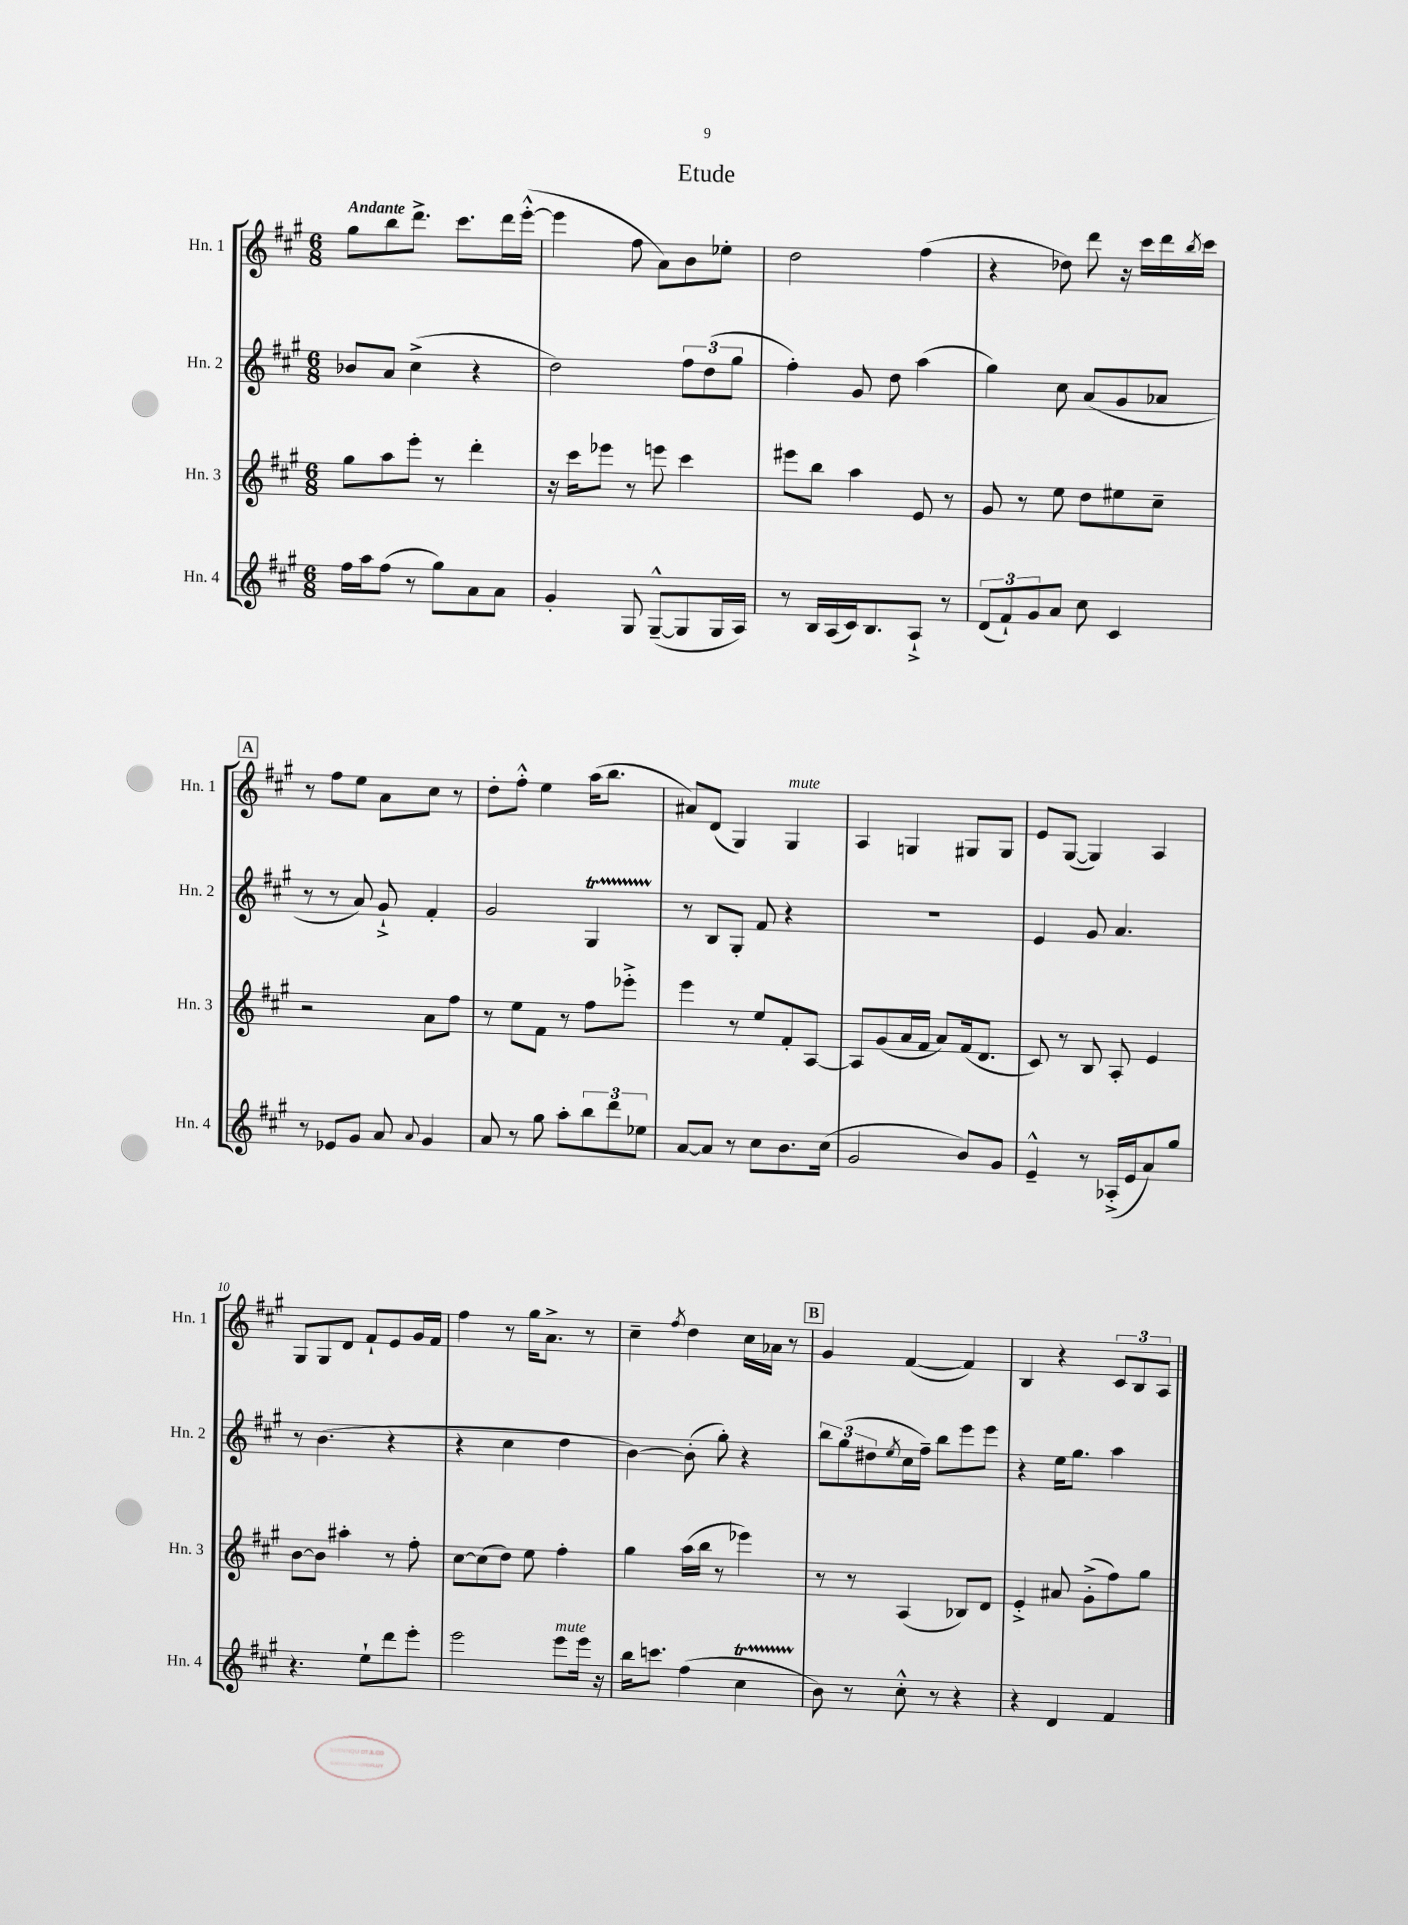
\header { title = "Etude" }
<<
\new StaffGroup <<
\new Staff = "s0" \with { instrumentName = "Hn. 1" shortInstrumentName = "Hn. 1" } {
    \clef treble \key a \major \numericTimeSignature \time 6/8 \tempo "Andante"
    gis''8 b''8 d'''8.-> cis'''8. d'''16 e'''16~-.-^( |
    e'''4 fis''8 a'8) b'8 ees''8-. |
    d''2 fis''4( |
    r4 des''8) d'''8 r16 cis'''16 d'''16 \acciaccatura { b''8 } cis'''16 |
    \mark \markup { \box "A" } r8 fis''8 e''8 a'8 cis''8 r8 |
    d''8-. fis''8-.-^ e''4 a''16( b''8. |
    ais'8) d'8( gis4) gis4^\markup { \italic "mute" } |
    a4 g4 gis8 gis8 |
    e'8 gis8~( gis4) a4 |
    gis8 gis8 d'8 fis'8-! e'8 gis'16 fis'16 |
    fis''4 r8 gis''16 a'8.-> r8 |
    cis''4-- \acciaccatura { fis''8 } d''4 cis''16 aes'16 r8 |
    \mark \markup { \box "B" } gis'4 fis'4~( fis'4) |
    b4 r4 \tuplet 3/2 { cis'8 b8 a8 } \bar "|." |
}
\new Staff = "s1" \with { instrumentName = "Hn. 2" shortInstrumentName = "Hn. 2" } {
    \clef treble \key a \major \numericTimeSignature \time 6/8
    bes'8 a'8 cis''4->( r4 |
    d''2) \tuplet 3/2 { fis''8 d''8( gis''8 } |
    fis''4-.) gis'8 d''8 a''4( |
    gis''4) cis''8 a'8( gis'8 aes'8 |
    \mark \markup { \box "A" } r8 r8 a'8) gis'8-!-> fis'4-. |
    gis'2 gis4\startTrillSpan |
    r8\stopTrillSpan b8 gis8-. fis'8 r4 |
    R2. |
    e'4 gis'8 a'4. |
    r8 b'4.( r4 |
    r4 cis''4 d''4 |
    b'4~) b'8-.( gis''8-.) r4 |
    \mark \markup { \box "B" } \tuplet 3/2 { b''8 gis''8( dis''8 } \acciaccatura { e''8 } cis''16 fis''16--) b''8 e'''8 e'''8 |
    r4 e''16 gis''8. a''4 \bar "|." |
}
\new Staff = "s2" \with { instrumentName = "Hn. 3" shortInstrumentName = "Hn. 3" } {
    \clef treble \key a \major \numericTimeSignature \time 6/8
    gis''8 a''8 e'''8-. r8 d'''4-. |
    r16 cis'''16 ees'''8 r8 e'''8 cis'''4 |
    eis'''8 b''8 a''4 e'8 r8 |
    gis'8 r8 e''8 d''8 eis''8 cis''8-- |
    \mark \markup { \box "A" } r2 a'8 fis''8 |
    r8 e''8 fis'8 r8 fis''8 ees'''8-.-> |
    e'''4 r8 e''8 fis'8-. a8~ |
    a8 gis'8( a'16 fis'16 a'8) fis'16( d'8. |
    cis'8) r8 b8 a8-. e'4 |
    b'8~ b'8 ais''4-. r8 fis''8-. |
    cis''8~ cis''8( d''8) e''8 fis''4-. |
    gis''4 a''16( b''16 r8 ees'''4) |
    \mark \markup { \box "B" } r8 r8 a4( bes8) d'8 |
    e'4-.-> ais'8 gis'8-.->( fis''8) gis''8 \bar "|." |
}
\new Staff = "s3" \with { instrumentName = "Hn. 4" shortInstrumentName = "Hn. 4" } {
    \clef treble \key a \major \numericTimeSignature \time 6/8
    fis''16 a''16 fis''8( r8 gis''8) a'8 a'8 |
    gis'4-. gis8 gis8~---^( gis8 gis16 a16) |
    r8 b16 a16( cis'16) b8. a8-!-> r8 |
    \tuplet 3/2 { d'8( fis'8-!) gis'8 } a'8 cis''8 cis'4 |
    \mark \markup { \box "A" } r8 ees'8 gis'8 a'8 \appoggiatura { a'8 } gis'4 |
    a'8 r8 gis''8 a''8-. \tuplet 3/2 { b''8 d'''8 ees''8 } |
    a'8~ a'8 r8 cis''8 b'8. cis''16( |
    gis'2 b'8) gis'8 |
    e'4---^ r8 aes16-.->( e'16 a'8) gis''8 |
    r4. e''8-! d'''8 e'''8-. |
    e'''2 e'''8^\markup { \italic "mute" } e'''16 r16 |
    b''16 c'''8. fis''4( cis''4\startTrillSpan |
    \mark \markup { \box "B" } b'8\stopTrillSpan) r8 cis''8-.-^ r8 r4 |
    r4 d'4 fis'4 \bar "|." |
}
>>
>>
